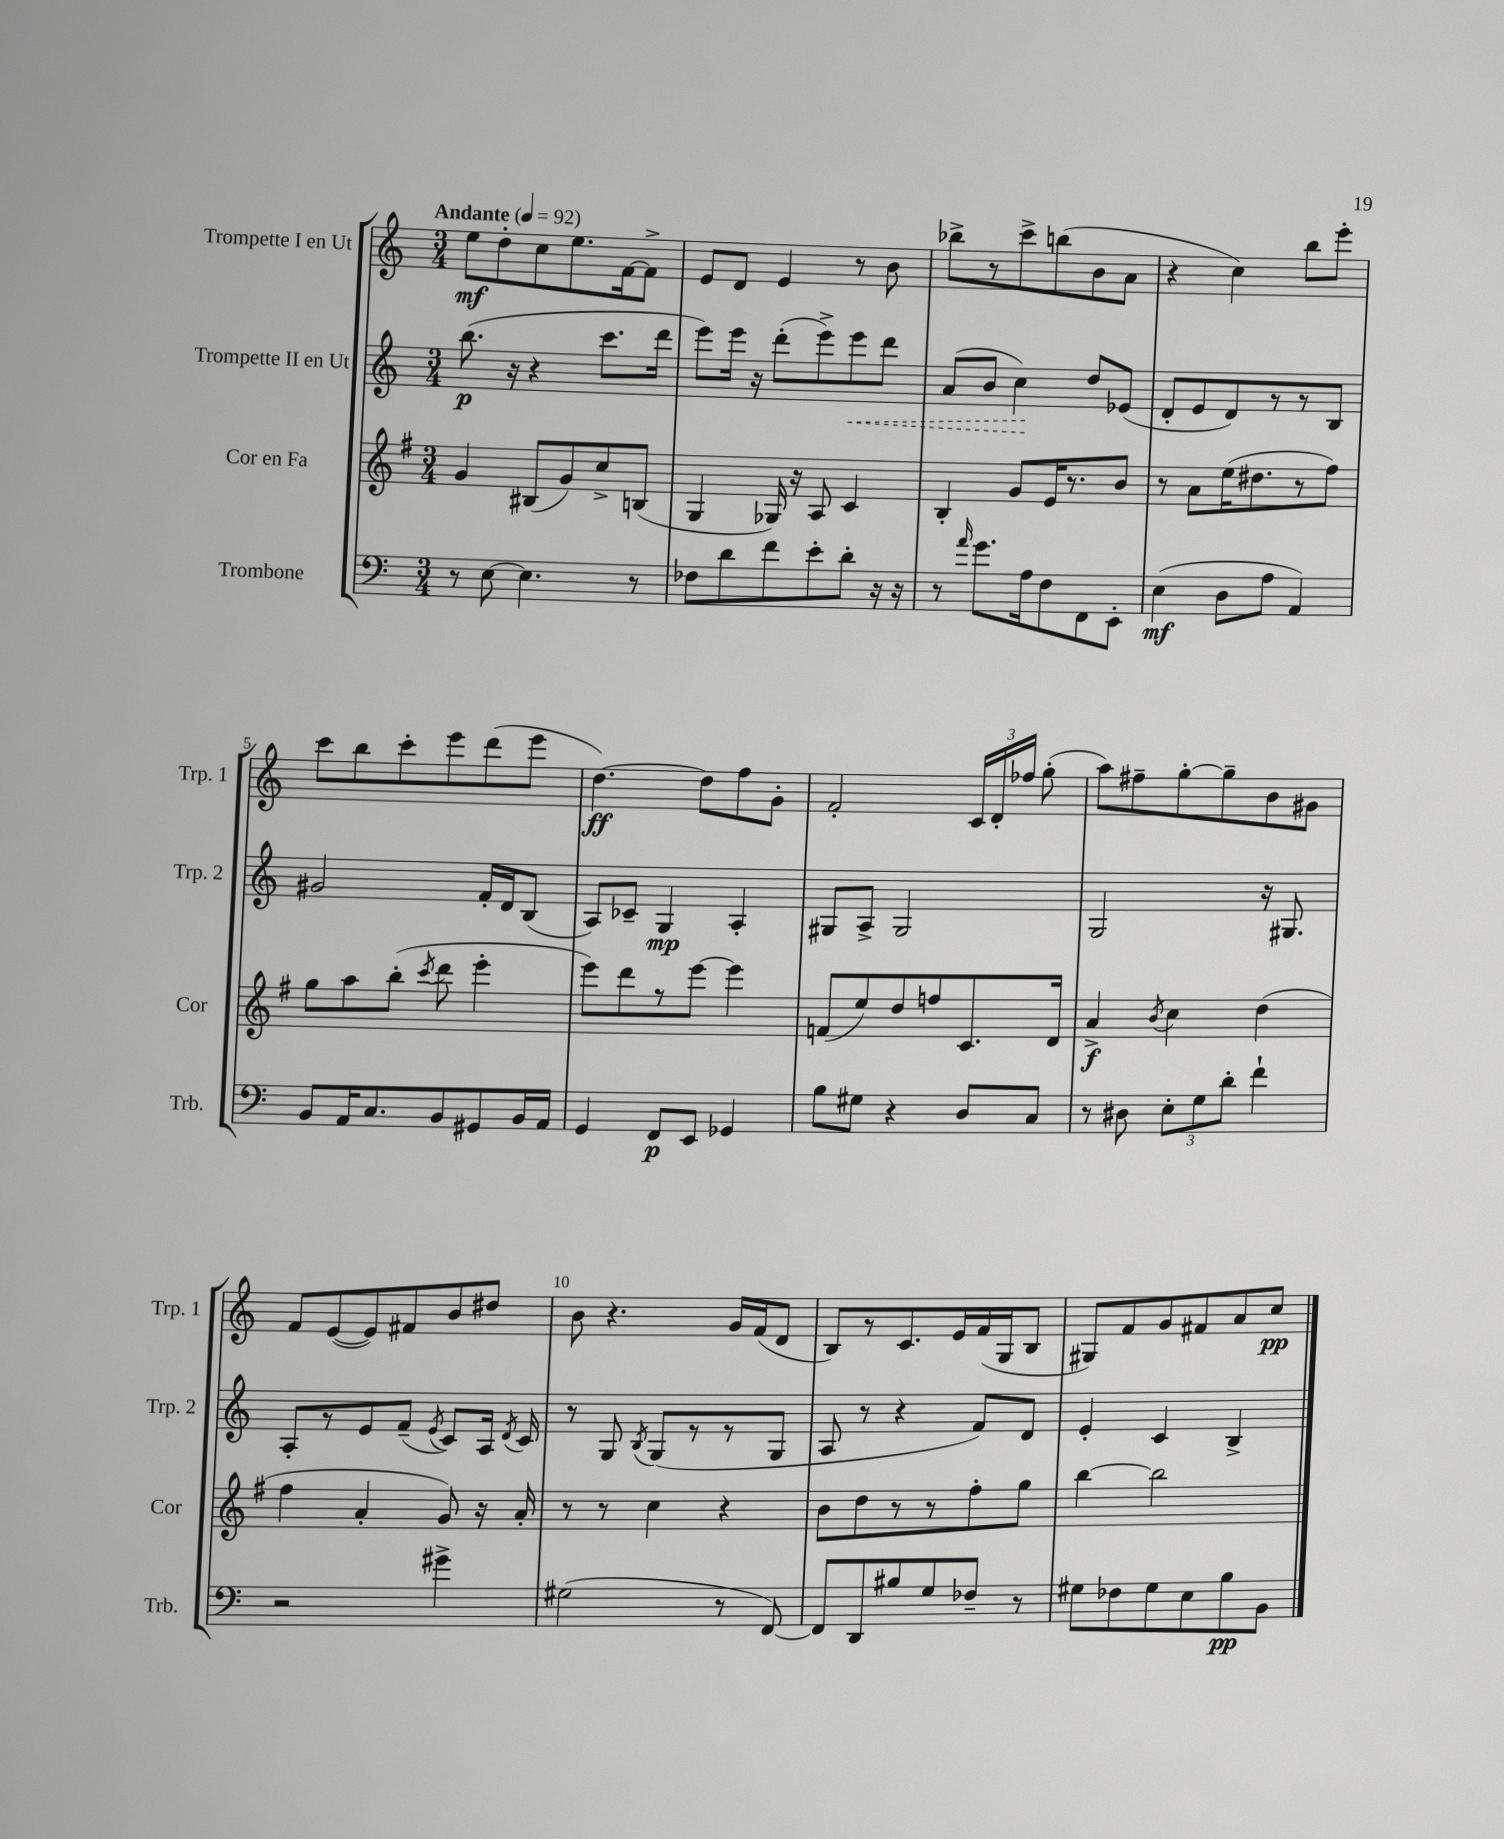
<<
\new StaffGroup <<
\new Staff = "s0" \with { instrumentName = "Trompette I en Ut" shortInstrumentName = "Trp. 1" } {
    \clef treble \key c \major \numericTimeSignature \time 3/4 \tempo "Andante" 4 = 92
    \autoBeamOff e''8[\mf d''8-. c''8 e''8. f'16~ f'8]-> |
    e'8[ d'8] e'4 r8 b'8 |
    bes''8[-> r8 c'''8-> b''8( b'8 a'8] |
    r4 c''4) b''8[ e'''8]-. |
    c'''8[ b''8 c'''8-. e'''8 d'''8( e'''8] |
    d''4.~\ff) d''8[ f''8 g'8]-. |
    f'2-. \tuplet 3/2 { c'16[ d'16-. fes''16] } g''8-.( |
    a''8[) fis''8-- g''8~-. g''8-- b'8 gis'8] |
    f'8[ e'8~( e'8) fis'8 b'8 dis''8] |
    b'8 r4. g'16[ f'16( d'8] |
    b8[) r8 c'8. e'16 f'16( g16 b8] |
    gis8[) f'8 g'8 fis'8 a'8 c''8]\pp \bar "|." |
}
\new Staff = "s1" \with { instrumentName = "Trompette II en Ut" shortInstrumentName = "Trp. 2" } {
    \clef treble \key c \major \numericTimeSignature \time 3/4
    \autoBeamOff b''8.\p( r16 r4 c'''8.[ d'''16] |
    e'''8[) e'''16] r16 d'''8[-.( e'''8->) \once \override Hairpin.style = #'dashed-line e'''8\< d'''8] |
    a'8[( b'8] c''4\!) d''8[ ees'8]( |
    d'8[-. e'8 d'8) r8 r8 b8] |
    gis'2 f'16[-. d'16 b8]( |
    a8[) ces'8]-- g4\mp a4-. |
    gis8[ a8]-> gis2 |
    g2 r16 gis8. |
    a8[-. r8 e'8 f'8]--( \acciaccatura { e'8 } c'8[) a16] \acciaccatura { d'8 } c'16 |
    r8 g8 \acciaccatura { b8 } g8[( r8 r8 g8] |
    a8 r8 r4 f'8[) d'8] |
    e'4-. c'4 b4-> \bar "|." |
}
\new Staff = "s2" \with { instrumentName = "Cor en Fa" shortInstrumentName = "Cor" } {
    \clef treble \key g \major \numericTimeSignature \time 3/4
    \autoBeamOff g'4 bis8[( g'8) c''8-> b8]( |
    g4 ges16) r16 a8 c'4 |
    b4-. g'8[ e'16 r8. b'8] |
    r8 a'8[ e''16( dis''8. r8 fis''8]) |
    g''8[ a''8 b''8]-.( \acciaccatura { c'''8 } d'''8 e'''4-. |
    e'''8[) d'''8 r8 e'''8]~ e'''4 |
    f'8[( e''8) d''8 f''8 c'8. d'16] |
    a'4->\f \acciaccatura { b'8 } c''4 d''4( |
    fis''4 a'4-. g'8) r16 a'16-. |
    r8 r8 c''4 r4 |
    b'8[ d''8 r8 r8 fis''8-. g''8] |
    b''4~ b''2 \bar "|." |
}
\new Staff = "s3" \with { instrumentName = "Trombone" shortInstrumentName = "Trb." } {
    \clef bass \key c \major \numericTimeSignature \time 3/4
    \autoBeamOff r8 e8~ e4. r8 |
    fes8[ d'8 f'8 e'8-. d'8]-. r16 r16 |
    r8 \grace { a'16 } g'8.[ a16 f8 f,8 e,8]-. |
    e4\mf( d8[ a8] a,4) |
    b,8[ a,16 c8. b,8 gis,8 b,16 a,16] |
    g,4 f,8[\p e,8] ges,4 |
    b8[ gis8] r4 d8[ c8] |
    r8 dis8 \tuplet 3/2 { e8[-. g8 d'8]-. } f'4-! |
    r2 gis'4-> |
    gis2( r8 f,8~) |
    f,8[ d,8 bis8 g8 fes8]-- r8 |
    gis8[ fes8 gis8 e8 b8\pp b,8] \bar "|." |
}
>>
>>
\layout { \context { \Score \override BarNumber.break-visibility = ##(#f #t #t) barNumberVisibility = #(every-nth-bar-number-visible 5) } }
